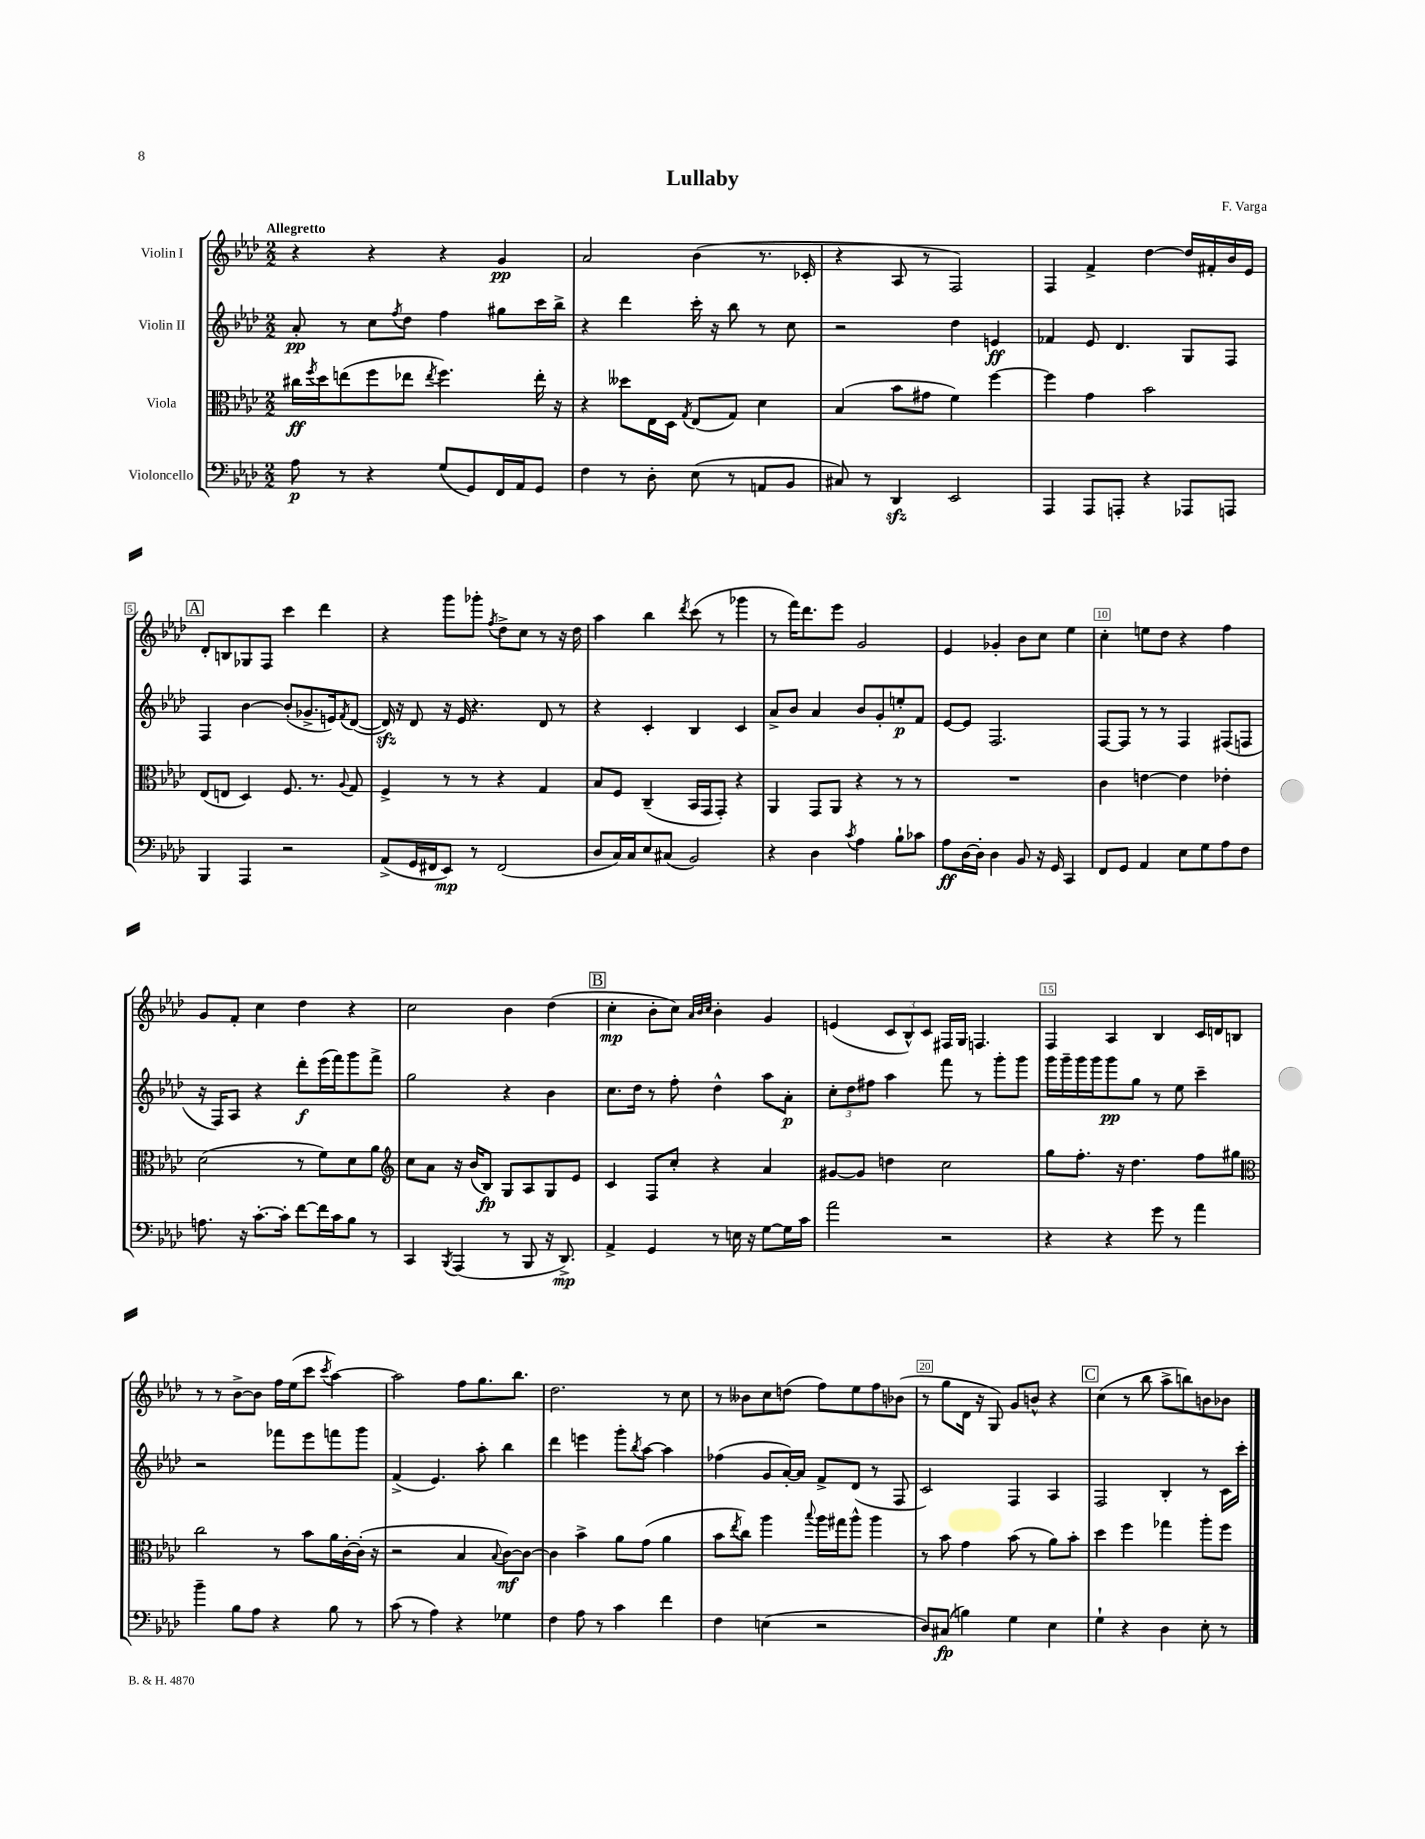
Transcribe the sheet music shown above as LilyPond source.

\header { title = "Lullaby" composer = "F. Varga" }
<<
\new StaffGroup <<
\new Staff = "s0" \with { instrumentName = "Violin I" } {
    \clef treble \key aes \major \numericTimeSignature \time 2/2 \tempo "Allegretto"
    r4 r4 r4 g'4\pp |
    aes'2 bes'4( r8. ces'16-. |
    r4 aes8 r8 f2) |
    f4 f'4-> des''4~ des''16 fis'16-. bes'16 ees'16 |
    \mark \markup { \box "A" } des'8-. b8 ges8 f8 c'''4 des'''4 |
    r4 g'''8 ges'''8-. \acciaccatura { f''8 } des''8-> c''8 r8 r16 des''16 |
    aes''4 bes''4 \acciaccatura { des'''8 } c'''8( r8 ges'''4 |
    r8 f'''16) des'''8. ees'''8 g'2 |
    ees'4 ges'4-. bes'8 c''8 ees''4 |
    c''4-. e''8 des''8 r4 f''4 |
    g'8 f'8-. c''4 des''4 r4 |
    c''2 bes'4 des''4( |
    \mark \markup { \box "B" } c''4-.\mp bes'8-. c''8) \grace { aes'32 bes'32 c''32 } bes'4-. g'4 |
    e'4( \tuplet 3/2 { c'8 bes8-^) c'8 } fis16 g16 f4. |
    f4 aes4 bes4 c'16 d'16 b8 |
    r8 r8 bes'8~-> bes'8 f''16 ees''16( c'''8 \acciaccatura { c'''8 } aes''4~) |
    aes''2 f''8 g''8. bes''8. |
    des''2. r8 c''8 |
    r8 beses'8 c''8 d''8( f''8) ees''8 f''8 bes'8( |
    r8 g''8 des'16 r16 g8) g'8 b'8-^ r4 |
    \mark \markup { \box "C" } c''4( r8 bes''8 aes''8-> b''8) b'8 bes'8 \bar "|." |
}
\new Staff = "s1" \with { instrumentName = "Violin II" } {
    \clef treble \key aes \major \numericTimeSignature \time 2/2
    aes'8-.\pp r8 c''8 \acciaccatura { f''8 } des''8 f''4 gis''8 c'''16 bes''16-> |
    r4 des'''4 c'''16-. r16 bes''8 r8 c''8 |
    r2 des''4 e'4\ff |
    fes'4 ees'8 des'4. g8 f8 |
    \mark \markup { \box "A" } f4 bes'4~ bes'8-.( ges'8.-> e'16) \acciaccatura { f'8 } des'8~( |
    des'16\sfz) r16 des'8 r16 ees'16 r4. des'8 r8 |
    r4 c'4-. bes4 c'4 |
    aes'8-> bes'8 aes'4 bes'8 g'8-. e''8-.\p f'8 |
    ees'8~ ees'8 f2. |
    f8~ f8 r8 r8 f4 fis8( f8 |
    r16 f16) aes8 r4 des'''8-.\f ees'''16( f'''16) g'''8 f'''8-> |
    g''2 r4 bes'4 |
    \mark \markup { \box "B" } c''8. des''16 r8 f''8-. des''4-^ aes''8 aes'8-.\p |
    \tuplet 3/2 { c''8-. des''8 fis''8 } aes''4 f'''8 r8 g'''8-. g'''8 |
    g'''16 g'''16-- g'''16 g'''16 g'''8\pp g''8 r8 ees''8 c'''4-- |
    r2 fes'''8 ees'''8 f'''8 g'''8 |
    f'4->( ees'4.) aes''8-. bes''4 |
    des'''4 e'''4 g'''8-. \acciaccatura { bes''8 } aes''8~ aes''4 |
    fes''4( g'8 aes'16~-.) aes'16 f'8-> des'8( r8 f8 |
    c'2) f4 aes4 |
    \mark \markup { \box "C" } f2 bes4-. r8 c'16 c'''16-. \bar "|." |
}
\new Staff = "s2" \with { instrumentName = "Viola" } {
    \clef alto \key aes \major \numericTimeSignature \time 2/2
    cis''16\ff \acciaccatura { f''8 } des''16 e''8( f''8 ees''8 \acciaccatura { ees''8 } f''4.) ees''16-. r16 |
    r4 deses''8 ees16 des16 \acciaccatura { g8 } ees8( g8) des'4 |
    bes4( bes'8 gis'8 f'4) f''4~ |
    f''4 g'4 bes'2 |
    \mark \markup { \box "A" } ees8( e8 des4) f8. r8. \appoggiatura { aes8 } g8 |
    f4-> r8 r8 r4 g4 |
    bes8 f8 c4--( bes,16 g,16 g,8-.) r4 |
    aes,4 g,8 aes,8 r4 r8 r8 |
    R1 |
    c'4 e'4~ e'4 ees'4-. |
    des'2( r8 f'8) des'8 aes'8 |
    \clef treble c''8 aes'8 r16 bes'16( bes8\fp) g8 aes8 g8 ees'8 |
    \mark \markup { \box "B" } c'4 f8 c''8-. r4 aes'4 |
    gis'8~ gis'8 d''4 c''2 |
    g''8 f''8.-. r16 des''4. f''8 gis''8 |
    \clef alto c''2 r8 bes'8 aes'16 c'16~-. c'16-.( r16 |
    r2 bes4 \appoggiatura { bes8 } c'8~\mf) c'8~ |
    c'4 bes'4-> aes'8 g'8( aes'4 |
    bes'8 \acciaccatura { ees''8 } c''8) aes''4 \appoggiatura { bes''8 } aes''16 gis''16 aes''8-^ aes''4 |
    r8 bes'8 g'4 bes'8( r8 aes'8) bes'8-. |
    \mark \markup { \box "C" } des''4 f''4 ges''4 aes''8-. f''8 \bar "|." |
}
\new Staff = "s3" \with { instrumentName = "Violoncello" } {
    \clef bass \key aes \major \numericTimeSignature \time 2/2
    aes8\p r8 r4 g8( g,8) f,16 aes,16 g,8 |
    f4 r8 des8-. ees8( r8 a,8 bes,8 |
    cis8) r8 des,4\sfz ees,2 |
    aes,,4 aes,,8 a,,8-. r4 aes,,8 a,,8 |
    \mark \markup { \box "A" } bes,,4 aes,,4 r2 |
    aes,8->( g,16 fis,16 ees,8\mp) r8 fis,2( |
    des8 c16) c16 ees8 cis8( bes,2) |
    r4 des4 \acciaccatura { c'8 } aes4 bes8-! ces'8 |
    aes8\ff des16~ des16-. des4 bes,8 r16 g,16 c,4 |
    f,8 g,8 aes,4 ees8 g8 aes8 f8 |
    a8. r16 c'8.~-. c'16-. f'8~ f'16 c'16 bes8 r8 |
    c,4 \acciaccatura { bes,,8 } aes,,4( r8 bes,,8 r16 des,8.->\mp) |
    \mark \markup { \box "B" } aes,4-> g,4 r8 e16 r16 g8~ g16 c'16 |
    aes'2 r2 |
    r4 r4 g'8 r8 aes'4 |
    bes'4-- bes8 aes8 r4 bes8 r8 |
    c'8( r8 aes4) r4 ges4 |
    f4 aes8 r8 c'4 f'4 |
    f4 e4( r2 |
    des8) cis8\fp( b4) g4 ees4 |
    \mark \markup { \box "C" } g4-! r4 des4 ees8-. r8 \bar "|." |
}
>>
>>
\layout { \context { \Score \override BarNumber.break-visibility = ##(#f #t #t) barNumberVisibility = #(every-nth-bar-number-visible 5) \override BarNumber.stencil = #(make-stencil-boxer 0.1 0.3 ly:text-interface::print) } }
